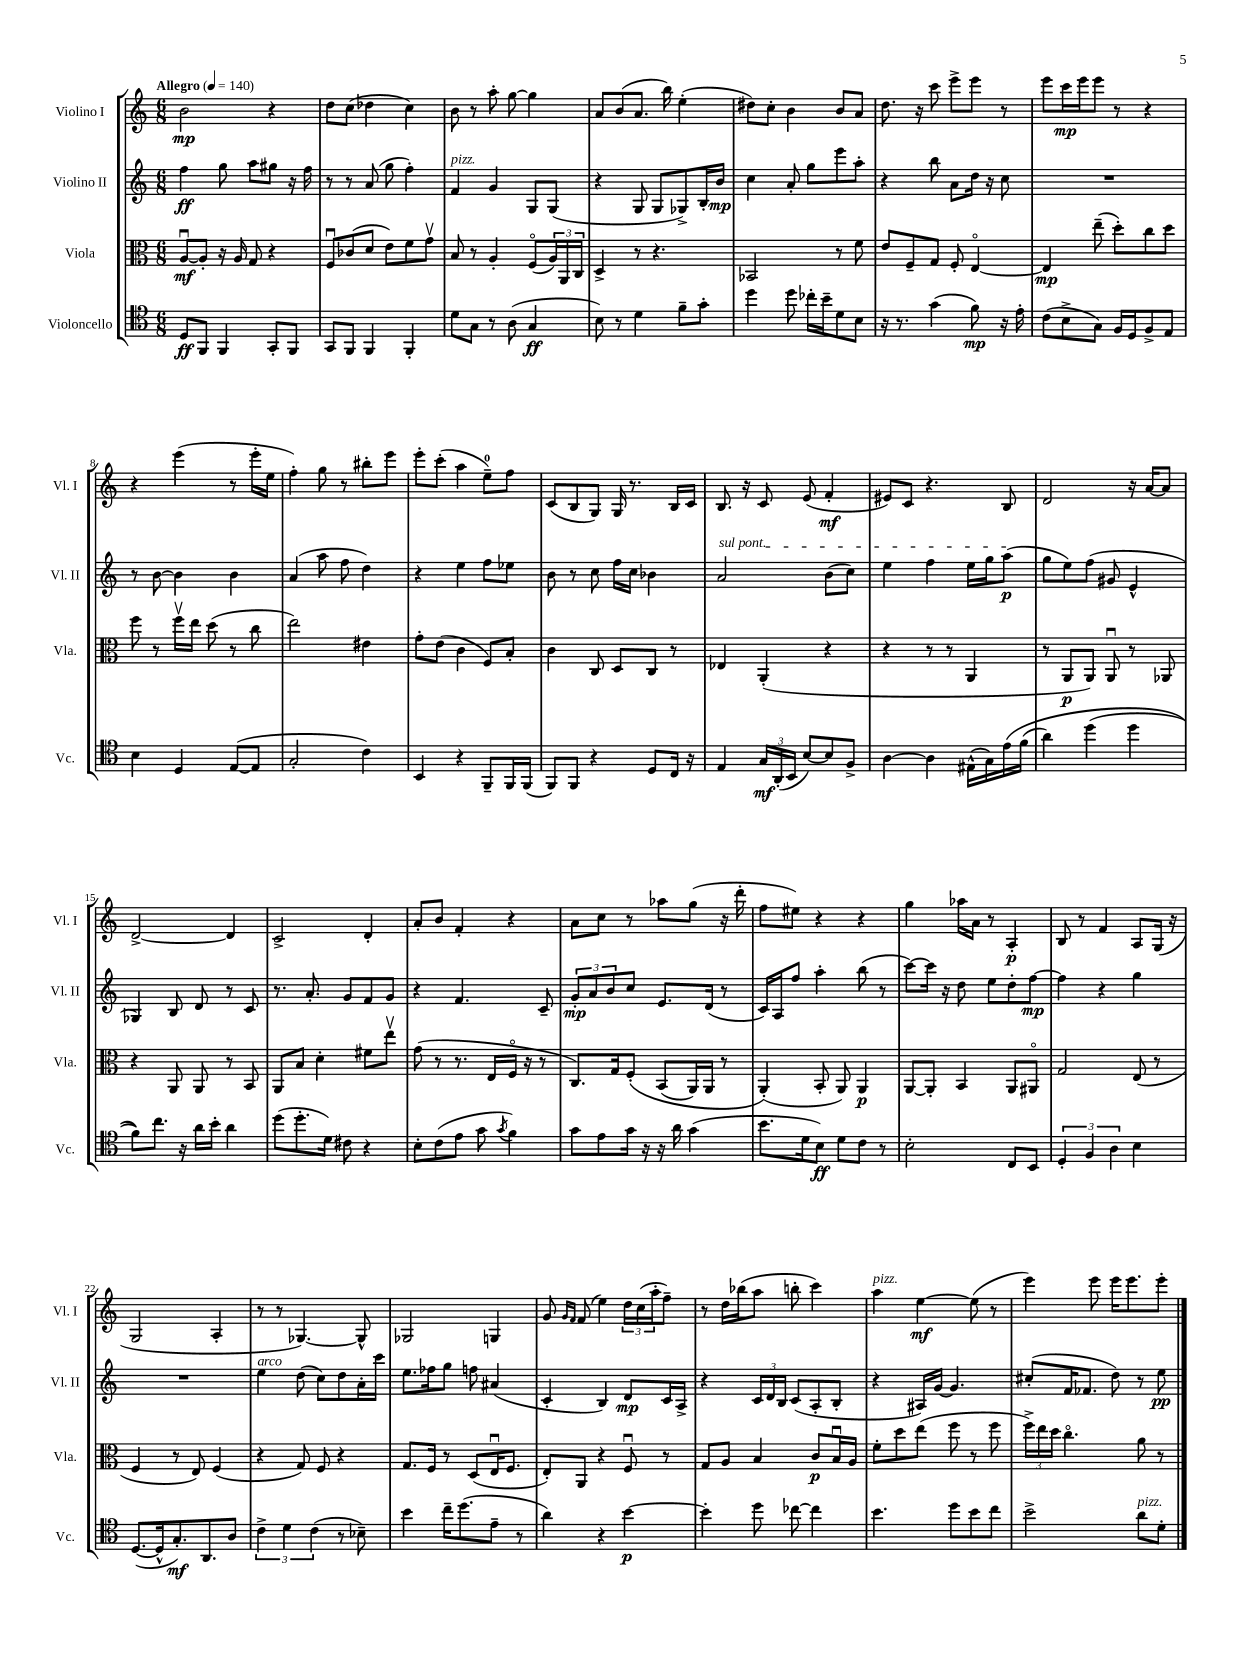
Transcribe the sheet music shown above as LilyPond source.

<<
\new StaffGroup <<
\new Staff = "s0" \with { instrumentName = "Violino I" shortInstrumentName = "Vl. I" } {
    \clef treble \key c \major \numericTimeSignature \time 6/8 \tempo "Allegro" 4 = 140
    b'2\mp r4 |
    d''8 c''8( des''4 c''4) |
    b'8 r8 a''8-. g''8~ g''4 |
    a'8 b'8( a'8. b''16) e''4-.( |
    dis''8) c''8-. b'4 b'8 a'8 |
    d''8. r16 c'''8 e'''8-> e'''8 r8 |
    e'''8 c'''16\mp e'''16 e'''8 r8 r4 |
    r4 e'''4( r8 e'''16-. e''16 |
    f''4-.) g''8 r8 bis''8-. e'''8 |
    e'''8-. c'''8-.( a''4 e''8-0--) f''8 |
    c'8( b8 g8) g16 r8. b16 c'16 |
    b8. r16 c'8 e'8( f'4-.\mf |
    eis'8) c'8 r4. b8 |
    d'2 r16 a'16~ a'8 |
    d'2~-> d'4 |
    c'2-> d'4-. |
    a'8-. b'8 f'4-. r4 |
    a'8 c''8 r8 aes''8 g''8( r16 d'''16-. |
    f''8 eis''8) r4 r4 |
    g''4 aes''16 a'16 r8 a4-.\p |
    b8 r8 f'4 a8 g16( r16 |
    g2 a4-. |
    r8 r8 ges4.~) ges8-^ |
    ges2 g4 |
    g'8 \grace { g'16 f'16 } f'8( e''4) \tuplet 3/2 { d''16 c''16( a''16-. } f''8--) |
    r8 d''16 bes''16( a''8 b''8-. c'''4) |
    a''4^\markup { \italic "pizz." } e''4~\mf e''8( r8 |
    e'''4) e'''8 e'''16 e'''8. e'''8-. \bar "|." |
}
\new Staff = "s1" \with { instrumentName = "Violino II" shortInstrumentName = "Vl. II" } {
    \clef treble \key c \major \numericTimeSignature \time 6/8
    f''4\ff g''8 a''8 gis''8 r16 f''16 |
    r8 r8 a'8( g''8 f''4-.) |
    f'4^\markup { \italic "pizz." } g'4 g8 g8( |
    r4 g8 g8 ges8->) b16-. b'16\mp |
    c''4 a'8-. g''8 e'''8 a''8-. |
    r4 b''8 a'8 d''16 r16 c''8 |
    R2. |
    r8 b'8~ b'4 b'4 |
    a'4( a''8 f''8 d''4) |
    r4 e''4 f''8 ees''8 |
    b'8 r8 c''8 f''16 c''16 bes'4 |
    \once \override TextSpanner.bound-details.left.text = \markup { \italic "sul pont." } a'2\startTextSpan b'8( c''8) |
    e''4 f''4 e''16 g''16 a''8\p\stopTextSpan( |
    g''8 e''8) f''8( gis'8 e'4-^ |
    ges4) b8 d'8 r8 c'8 |
    r8. a'8.-. g'8 f'8 g'8 |
    r4 f'4. c'8-- |
    \tuplet 3/2 { g'8-.\mp a'8 b'8 } c''8 e'8. d'16( r8 |
    c'16) a16 f''8 a''4-. b''8( r8 |
    c'''8~) c'''16 r16 d''8 e''8 d''8-. f''8~\mp |
    f''4 r4 g''4 |
    R2. |
    e''4^\markup { \italic "arco" } d''8( c''8) d''8 a'16-. c'''16 |
    e''8. fes''16 g''8 f''8 ais'4( |
    c'4-. b4) d'8\mp c'16 a16-> |
    r4 \tuplet 3/2 { c'16 d'16 b16 } c'8( a8-. b8-. |
    r4 ais16) g'16~ g'4. |
    cis''8-.( f'16 fes'8. d''8) r8 e''8\pp \bar "|." |
}
\new Staff = "s2" \with { instrumentName = "Viola" shortInstrumentName = "Vla." } {
    \clef alto \key c \major \numericTimeSignature \time 6/8
    a8~\downbow\mf a8-. r16 a16 g8 r4 |
    f8\downbow ces'8( d'8 e'8) f'8 g'8\upbow |
    b8 r8 a4-. f8\flageolet( \tuplet 3/2 { a16) a,16 c16 } |
    d4-> r8 r4. |
    bes,2 r8 f'8 |
    e'8 f8-- g8 f8-. e4~\flageolet |
    e4\mp e''8--( d''8-.) c''8 d''8 |
    f''8 r8 f''16\upbow e''16 d''8( r8 c''8 |
    e''2) eis'4 |
    g'8-. e'8( c'4 f8) b8-. |
    c'4 c8 d8 c8 r8 |
    ees4 a,4-.( r4 |
    r4 r8 r8 a,4 |
    r8 a,8\p a,8) a,8\downbow r8 aes,8 |
    r4 a,8 a,8 r8 b,8 |
    a,8 b8 d'4-. fis'8 e''8\upbow |
    g'8( r8 r8. e16 f16\flageolet r16 r8 |
    c8.) g16 f8-.\( b,8( a,16) a,16 r8 |
    a,4-.(\) b,8-. a,8) a,4\p |
    a,8~ a,8-. b,4 a,8 ais,8\flageolet |
    g2 e8( r8 |
    f4 r8 e8) f4( |
    r4 g8) f8 r4 |
    g8. f16 r8 d8( e16\downbow f8. |
    e8-.) a,8 r4 f8\downbow r8 |
    g8 a8 b4 c'8\p b16\downbow a16 |
    f'8-. d''8 e''8( f''8 r8 f''8 |
    \tuplet 3/2 { f''16->) e''16 d''16 } c''4.\flageolet a'8 r8 \bar "|." |
}
\new Staff = "s3" \with { instrumentName = "Violoncello" shortInstrumentName = "Vc." } {
    \clef tenor \key c \major \numericTimeSignature \time 6/8
    d8\ff f,8 f,4 g,8-. f,8 |
    g,8 f,8 f,4 f,4-. |
    d'8 g8 r8 a8( g4\ff |
    b8) r8 d'4 f'8-- g'8-. |
    d''4 d''8 ces''16-. b'16-- d'8 b8 |
    r16 r8. g'4( f'8\mp) r16 e'16-. |
    c'8( b8-> g8) f16 d16 f8-> e8 |
    b4 d4 e8~( e8 |
    g2-. c'4) |
    b,4 r4 f,8-- f,16 f,16( |
    f,8) f,8 r4 d8 c16 r16 |
    e4 \tuplet 3/2 { g16\mf a,16-.( b,16 } b8~) b8 f8-> |
    a4~ a4 eis16-^( g16) e'16\( f'16( |
    a'4) d''4( d''4 |
    f'8)\) c''8. r16 a'16 b'16-. a'4 |
    d''8( d''8.-. d'16) cis'8 r4 |
    b8-. c'8( e'8 g'8 \acciaccatura { g'8 } f'4) |
    g'8 e'8 g'16 r16 r16 a'16 g'4( |
    b'8. d'16 b8\ff) d'8 c'8 r8 |
    b2-. c8 b,8 |
    \tuplet 3/2 { d4-. f4 a4 } b4 |
    d8.~( d16-^ g8.-.\mf) a,8. a8 |
    \tuplet 3/2 { c'4-> d'4 c'4( } r8 bes8--) |
    b'4 c''16-- d''8.( e'8-- r8 |
    a'4) r4 b'4~\p |
    b'4-. d''8 ces''8~ ces''4 |
    b'4. d''8 b'8 c''8 |
    b'2-> a'8^\markup { \italic "pizz." } d'8-. \bar "|." |
}
>>
>>
